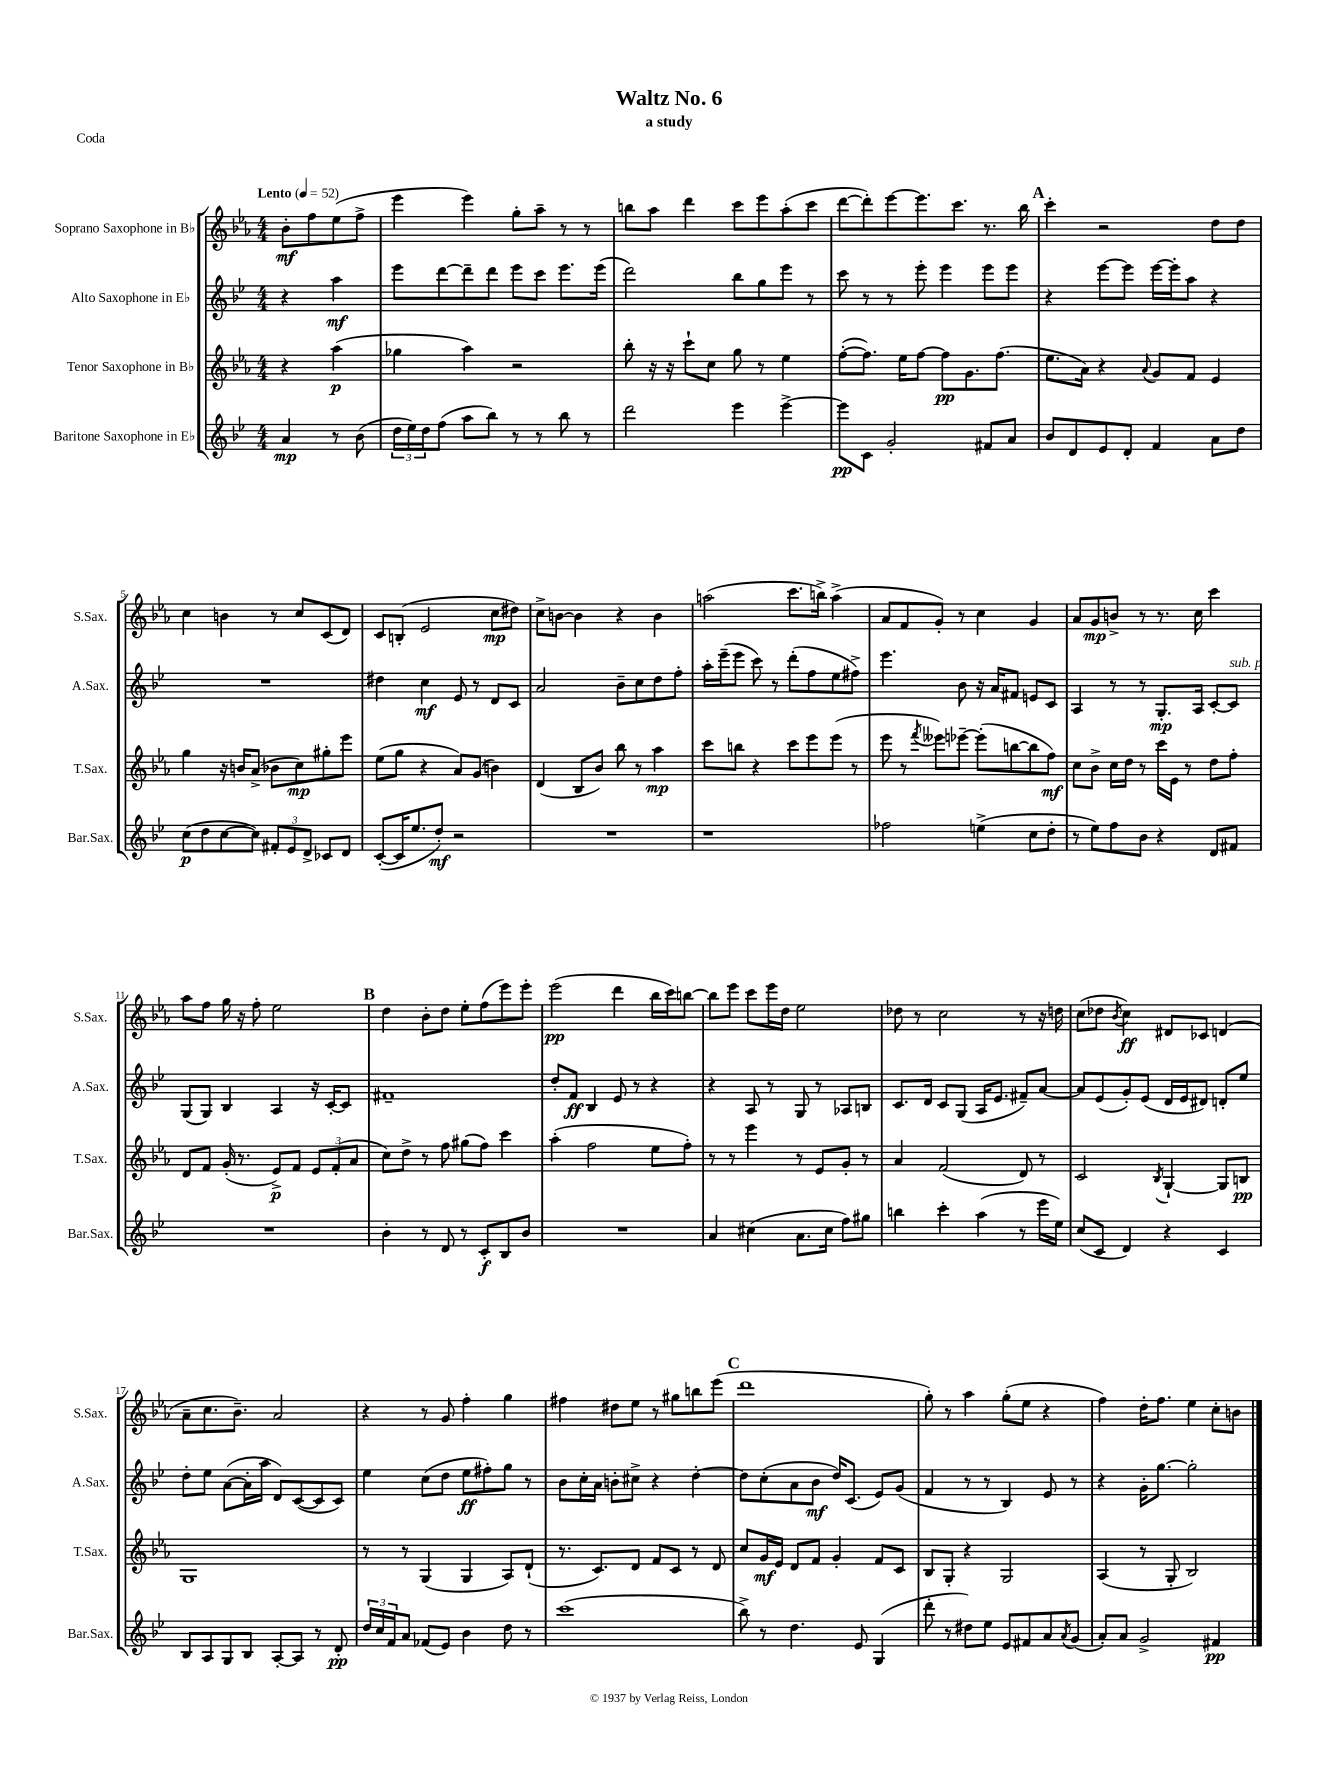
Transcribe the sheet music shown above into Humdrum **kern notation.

**kern	**kern	**kern	**kern
*staff4	*staff3	*staff2	*staff1
*clefG2	*clefG2	*clefG2	*clefG2
*k[b-e-]	*k[b-e-a-]	*k[b-e-]	*k[b-e-a-]
*M4/4	*M4/4	*M4/4	*M4/4
*MM52	*MM52	*MM52	*MM52
4a	4r	4r	8b-'
.	.	.	8ff
8r	(4aa-	4aa	(8ee-
(8b-	.	.	8ff^
=	=	=	=
24dd	4gg-	8eee-	4eee-
24ee-)	.	.	.
24dd	.	.	.
(8ff	.	[8ddd	.
8aa	4aa-)	8ddd~]	4eee-)
8bb-)	.	8ddd	.
8r	2r	8eee-	8gg'
8r	.	8ccc	8aa-~
8bb-	.	8.eee-	8r
8r	.	.	8r
.	.	(16eee-	.
=	=	=	=
2ddd	8bb-'	2ddd)	8bb
.	16r	.	8aa-
.	16r	.	.
.	8ccc`	.	4ddd
.	8cc	.	.
4eee-	8gg	8bb-	8ccc
.	8r	8gg	8eee-
[4eee-^	4ee-	8eee-	(8aa-'
.	.	8r	8ccc
=	=	=	=
8eee-]	([8ff'	8ccc	[8ddd
8c	8.ff])	8r	8ddd'])
2g'	.	8r	[8eee-
.	16ee-	.	.
.	[8ff	8eee-'	8.eee-]
.	8ff]	4eee-	.
.	.	.	8.ccc
.	8.g	.	.
8f#	.	8eee-	8.r
.	(8.ff	.	.
8a	.	8eee-	.
.	.	.	16bb-
=	=	=	=
8b-	8.ee-	4r	4ccc'
8d	.	.	.
.	16a-)	.	.
8e-	4r	[8eee-	2r
8d'	.	8eee-]	.
.	8qqa-	.	.
4f	8g	[16eee-	.
.	.	16eee-']	.
.	8f	8aa	.
8a	4e-	4r	8dd
8dd	.	.	8dd
=	=	=	=
(8cc	4gg	1r	4cc
8dd	.	.	.
[8cc	16r	.	4b
.	16b	.	.
8cc])	(8a-^	.	.
12f#'	8b-	.	8r
12e-	.	.	.
.	8cc)	.	8cc
12d^	.	.	.
8c-	8gg#'	.	(8c
8d	8eee-	.	8d)
=	=	=	=
([8c'	(8ee-	4dd#	8c
16c]	8gg	.	(8B'
8.ee-	.	.	.
.	4r	4cc	2e-
8dd')	.	.	.
2r	8a-)	8e-	.
.	(8g	8r	.
.	4b)	8d	8cc
.	.	8c	8dd#)
=	=	=	=
1r	(4d	2a	8cc^
.	.	.	[8b
.	8B-	.	4b]
.	8b-)	.	.
.	8bb-	8b-~	4r
.	8r	8cc	.
.	4aa-	8dd	4b
.	.	8ff'	.
=	=	=	=
1r	8ccc	16aa'	(2aa
.	.	(16eee-~	.
.	8bb	8eee-	.
.	4r	8ccc)	.
.	.	8r	.
.	8ccc	(8ddd'	8.ccc
.	8eee-	8ff	.
.	.	.	16bb^)
.	(8eee-	8ee-	(4aa^
.	8r	8ff#^)	.
=	=	=	=
2ff-	8eee-	4.eee-	8a-
.	8r	.	8f
.	8qfff	.	.
.	8eee--)	.	8g')
.	[8eee-~	8b-	8r
(4ee^	(8eee-']	16r	4cc
.	.	16a	.
.	[8bb	8f#	.
8cc	8bb]	8e	4g
8dd'	8ff)	8c	.
=	=	=	=
8r	8cc	4A	8a-
8ee-)	8b-^	.	8g
8ff	16cc	8r	8b^
.	16dd	.	.
8b-	8r	8r	8r
4r	16ccc	8.G'	8.r
.	16e-	.	.
.	8r	.	.
.	.	16A	16cc
8d	8dd	[8c'	4ccc
8f#	8ff'	8c]	.
=	=	=	=
1r	8d	(8G	8aa-
.	8f	8G)	8ff
.	(16g'	4B-	16gg
.	8.r	.	16r
.	.	.	8ff'
.	8e-^)	4A	2ee-
.	8f	.	.
.	12e-	16r	.
.	.	[16c'	.
.	(12f'	.	.
.	.	8c]	.
.	12a-	.	.
=	=	=	=
4b-'	8cc)	1f#~	4dd
.	8dd^	.	.
8r	8r	.	8b-'
8d	8ff	.	8dd
8r	(8gg#	.	8ee-'
8c'	8ff)	.	(8ff
8B-	4ccc	.	8eee-)
8b-	.	.	8eee-'
=	=	=	=
1r	(4aa-'	8dd'	(2eee-
.	.	8f	.
.	2ff	4B-	.
.	.	8e-	4ddd
.	.	8r	.
.	8ee-	4r	16bb-
.	.	.	16ccc)
.	8ff')	.	[8bb
=	=	=	=
4a	8r	4r	8bb]
.	8r	.	8eee-
(4cc#	4eee-	8A	8ccc
.	.	8r	16eee-
.	.	.	16dd
8.a	8r	8G	2ee-
.	8e-	8r	.
16cc#	.	.	.
8ff)	8g'	8A-	.
8gg#	8r	8B	.
=	=	=	=
4bb	4a-	8.c	8dd-
.	.	.	8r
.	.	16d	.
4ccc'	(2f	8c	2cc
.	.	(8G	.
(4aa	.	16A	.
.	.	8.e-	.
8r	8d)	8f#~)	8r
16eee-	8r	[8a	16r
16ee-)	.	.	16dd
=	=	=	=
(8cc	2c	8a]	(8cc
8c	.	(8e-	8dd-
.	.	.	8qb-
4d)	.	8g')	4cc)
.	.	(8e-	.
.	8qB-	.	.
4r	[4G`	16d	8d#
.	.	16e-	.
.	.	8d#)	8c-
4c	8G]	8d'	(4d
.	8B	8ee-	.
=	=	=	=
8B-	1G	8dd'	8a-~
8A	.	8ee-	8.cc
8G	.	([8a	.
.	.	.	8.b-~)
8B-	.	16a']	.
.	.	16aa	.
[8A'	.	8d)	2a-
8A]	.	([8c	.
8r	.	8c]	.
8d'	.	8c)	.
=	=	=	=
24dd	8r	4ee-	4r
24cc	.	.	.
24f	.	.	.
8a	8r	.	.
(8f-	(4G	(8cc	8r
8e-)	.	8dd	8g
4b-	4G	8ee-	4ff'
.	.	8ff#')	.
8dd	8A-)	8gg	4gg
8r	(8d`	8r	.
=	=	=	=
(1ccc	8.r	8b-	4ff#
.	.	16cc'	.
.	8.c)	16a	.
.	.	8b'	8dd#
.	8d	8cc#^	8ee-
.	8f	4r	8r
.	8c	.	8gg#
.	8r	[4dd'	8bb
.	8d	.	(8eee-
=	=	=	=
8bb-^)	8cc	8dd]	1ddd
8r	16g	(8cc'	.
.	16e-	.	.
4.dd	8d	8a	.
.	8f	8b-	.
.	4g'	16dd)	.
.	.	(8.c	.
8e-	.	.	.
(4G	8f	8e-)	.
.	8c	(8g	.
=	=	=	=
8ddd'	8B-	4f	8gg')
8r	8G'	.	8r
8dd#)	4r	8r	4aa-
8ee-	.	8r	.
8e-	2G	4B-)	(8gg'
8f#	.	.	8ee-
8a	.	8e-	4r
8qa	.	.	.
(8g	.	8r	.
=	=	=	=
8a')	(4A-	4r	4ff)
8a	.	.	.
2g^	8r	16g'	16dd'
.	.	[8.gg	8.ff
.	8G'	.	.
.	2B-)	2gg']	4ee-
4f#	.	.	8cc'
.	.	.	8b
==	==	==	==
*-	*-	*-	*-
